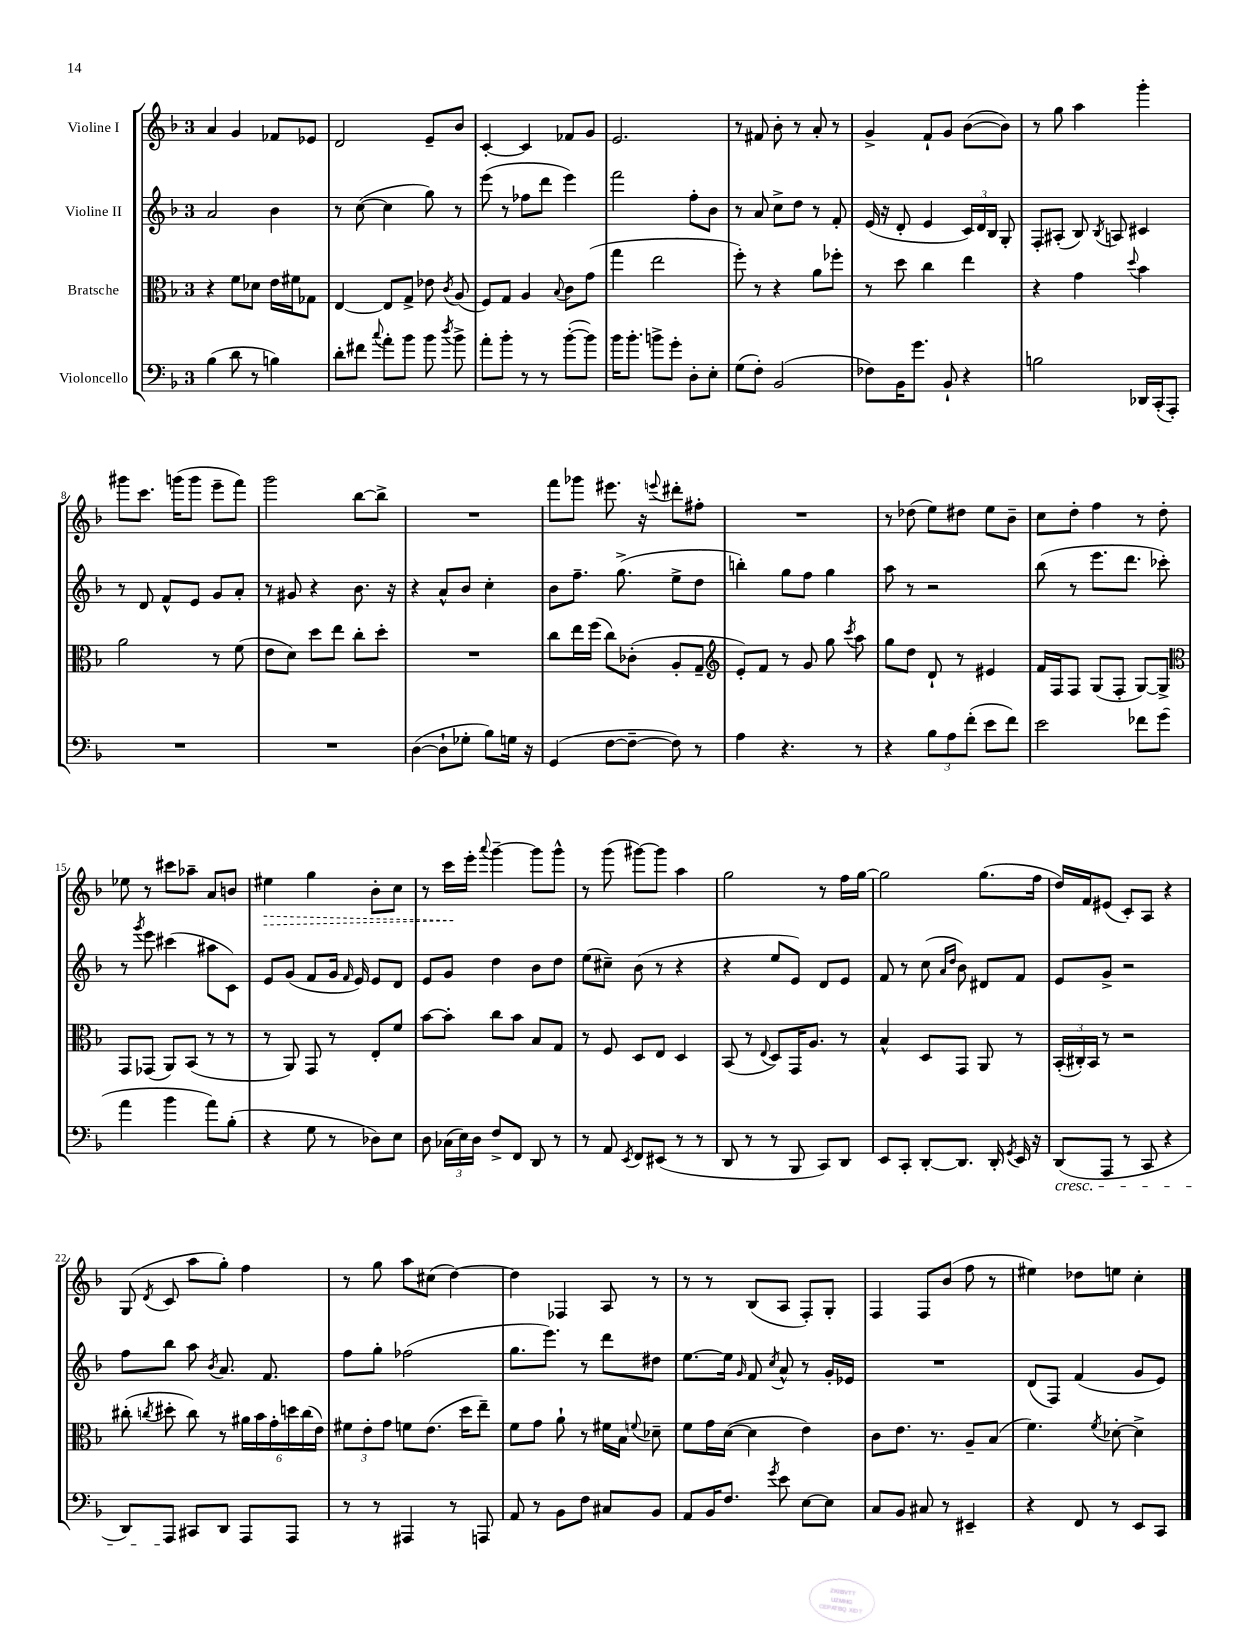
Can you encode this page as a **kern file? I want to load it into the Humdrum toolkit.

**kern	**kern	**kern	**kern	**dynam
*part4	*part3	*part2	*part1	*part1
*staff4	*staff3	*staff2	*staff1	*staff1
*I"Violoncello	*I"Bratsche	*I"Violine II	*I"Violine I	*
*clefF4	*clefC3	*clefG2	*clefG2	*
*k[b-]	*k[b-]	*k[b-]	*k[b-]	*
*M3/4	*M3/4	*M3/4	*M3/4	*
=1	=1	=1	=1	=1
(4B-\	4r	2a/	4a/	.
8d\	8f\L	.	4g/	.
8r	8d-X\J	.	.	.
4Bn\)	16e\LL	4b-\	8f-X/L	.
.	16f#X\J	.	.	.
.	8G-X\J	.	8e-X/J	.
=2	=2	=2	=2	=2
8d'\L	[4E/	8r	2d/	.
8f#X\J	.	([8cc\	.	.
8qqcc/	.	.	.	.
8a'\L	8E/L]	4cc\]	.	.
8b-\J	8G^/J	.	.	.
8b-\	8e-X\	8gg\)	8e~/L	.
8qdd/	8qc/	.	.	.
8b-^\	(8A/	8r	8b-/J	.
=3	=3	=3	=3	=3
8a'\L	8F/L)	(8eee\	[4c'/	.
8b-'\J	8G/J	8r	.	.
8r	4A/	8ff-X\L	4c/]	.
8r	.	8ddd\J	.	.
.	8qqB-/	.	.	.
([8b-'\L	8c\L	4eee\)	8f-X/L	.
8b-\J])	(8g\J	.	8g/J	.
=4	=4	=4	=4	=4
16b-\KL	4gg\	2fff\	2.e/	.
8.b-'\J	.	.	.	.
8bn^\L	2ee\	.	.	.
8g'\J	.	.	.	.
8D'\L	.	8ff'\L	.	.
8E'\J	.	8b-\J	.	.
=5	=5	=5	=5	=5
(8G\L	8ff'\)	8r	8r	.
8F'\J)	8r	8a/	8f#X/	.
(2BB-/	4r	8cc^\L	8b-'\	.
.	.	8dd\J	8r	.
.	8a\L	8r	8a'/	.
.	8ff-X'\J	8f'/	8r	.
=6	=6	=6	=6	=6
8F-X\L)	8r	(16e/	4g^/	.
.	.	16r	.	.
16BB-\K	8dd\	8d'/	.	.
8.g\J	.	.	.	.
.	4cc\	4e/	8f`/L	.
8BB-`/	.	.	8g/J	.
4r	4ee\	24c/LL)	([8b-\L	.
.	.	24d/	.	.
.	.	24B-/JJ	.	.
.	.	8G'/	8b-\J])	.
=7	=7	=7	=7	=7
2Bn\	4r	8F'/L	8r	.
.	.	(8A#X'/J	8gg\	.
.	4g\	8B-/)	4aa\	.
.	.	8qB-/	.	.
.	.	8An/	.	.
.	8qqdd/	.	.	.
16DD-X/LL	4b-\	4c#X/	4ggg'\	.
(16CC'/J	.	.	.	.
8AAA'/J)	.	.	.	.
!!LO:LB:g=z
=8	=8	=8	=8	=8
2.r	2a\	8r	8ggg#X\L	.
.	.	8d/	8.ccc\J	.
.	.	8f^^/L	.	.
.	.	.	(16gggn\KL	.
.	.	8e/J	8ggg\J	.
.	8r	8g/L	8eee~\L	.
.	(8f\	8a'/J	8fff\J)	.
=9	=9	=9	=9	=9
2.r	8e\L	8r	2ggg\	.
.	8d\J)	8g#X/	.	.
.	8dd\L	4r	.	.
.	8ee\J	.	.	.
.	8cc'\L	8.b-\	[8bb-\L	.
.	8dd'\J	.	8bb-^\J]	.
.	.	16r	.	.
=10	=10	=10	=10	=10
([4D\	2.r	4r	2.r	.
8D`\L]	.	8a^^/L	.	.
8G-X'\J	.	8b-/J	.	.
8B-\L)	.	4cc'\	.	.
16Gn\Jk	.	.	.	.
16r	.	.	.	.
=11	=11	=11	=11	=11
(4GG/	8cc\L	8b-\L	8fff\L	.
.	16ee\L	8.ff~\J	8ggg-X\J	.
.	(16ff\JJ	.	.	.
[8F\L	8cc\L)	.	8.eee#X\	.
.	.	(8.gg^\	.	.
8F~\J_	(8c-X'\J	.	.	.
.	.	.	16r	.
.	.	.	8qqeeen/	.
8F\])	8A'/L	8ee^\L	8ddd#X'\L	.
8r	8G~/J	8dd\J	8ff#X'\J	.
=12	=12	=12	=12	=12
*	*clefG2	*	*	*
4A\	8e'/L)	4bbn'\)	2.r	.
.	8f/J	.	.	.
4.r	8r	8gg\L	.	.
.	8g/	8ff\J	.	.
.	8gg\	4gg\	.	.
.	8qccc/	.	.	.
8r	8aa\	.	.	.
=13	=13	=13	=13	=13
4r	8gg\L	8aa\	8r	.
.	8dd\J	8r	(8dd-X\	.
12B-\L	8d`/	2r	8ee\L)	.
12A\	.	.	.	.
.	8r	.	8dd#X\J	.
(12f'\J	.	.	.	.
8e\L	4e#X/	.	8ee\L	.
8f\J)	.	.	8b-~\J	.
=14	=14	=14	=14	=14
2e\	16f/LL	(8bb-\	8cc\L	.
.	16F/J	.	.	.
.	8F/J	8r	8dd'\J	.
.	(8G/L	8.eee\L	4ff\	.
.	8F'/J	.	.	.
.	.	8.ddd\J	.	.
8f-X\L	[8G/L)	.	8r	.
(8g\J	8G^/J]	8ccc-X'\)	8dd'\	.
!!LO:LB:g=z
=15	=15	=15	=15	=15
*	*clefC3	*	*	*
4a\	8GG/L	8r	8ee-X\	.
.	.	8qggg/	.	.
.	(8GG-X/J	8eee\	8r	.
4b-\	8AA/L)	(4ccc#X\	8ccc#X\L	.
.	(8BB-/J	.	8aa-X~\J	.
8a\L)	8r	8aa#X\L	8a/L	.
(8B-'\J	8r	8c\J)	8bn/J	.
=16	=16	=16	=16	=16
!	!	!	!	!LO:HP:b
4r	8r	8e/L	4ee#X\	>
.	8AA/)	(8g/J	.	.
8G\	8GG/	8f/L	4gg\	.
8r	8r	16g/Jk	.	.
.	.	16qqf/	.	.
.	.	16e/)	.	.
8D-X\L)	8E'/L	8e/L	8b-'\L	.
8E\J	8f/J	8d/J	8cc\J	.
=17	=17	=17	=17	=17
8D\	[8b-\L	8e/L	8r	.
(24C-X\LL	8b-'\J]	8g/J	16ccc\LL	.
24E\)	.	.	.	.
.	.	.	16eee'\JJ	]
24D\JJ	.	.	.	.
.	.	.	8qqaaa/	.
8F^/L	8cc\L	4dd\	[4ggg~\	.
8FF/J	8b-\J	.	.	.
8DD/	8B-/L	8b-\L	8ggg\L]	.
8r	8G/J	8dd\J	8ggg^^\J	.
=18	=18	=18	=18	=18
8r	8r	(8ee\L	8r	.
8AA/	8F/	8cc#X~\J)	(8ggg\	.
8qEE/	.	.	.	.
8FF/L	8D/L	(8b-\	[8ggg#X\L)	.
(8EE#X/J	8E/J	8r	8ggg#\J]	.
8r	4D/	4r	4aa\	.
8r	.	.	.	.
=19	=19	=19	=19	=19
8DD/	(8BB-/	4r	2gg\	.
8r	8r	.	.	.
.	8qqE/	.	.	.
8r	8D/L)	8ee/L	.	.
8BBB-/	16GG/K	8e/J)	.	.
.	8.A/J	.	.	.
8CC/L)	.	8d/L	8r	.
8DD/J	8r	8e/J	16ff\LL	.
.	.	.	[16gg\JJ	.
=20	=20	=20	=20	=20
8EE/L	4B-^^/	8f/	2gg\]	.
8CC'/J	.	8r	.	.
[8DD'/L	8D/L	(8cc\	.	.
.	.	16qqa/LL	.	.
.	.	16qqdd/JJ	.	.
8.DD/J]	8GG/J	8b-\)	.	.
.	8AA/	8d#X/L	(8.gg\L	.
16DD'/	.	.	.	.
8qGG/	.	.	.	.
16EE/	8r	8f/J	.	.
16r	.	.	16ff\Jk	.
=21	=21	=21	=21	=21
!LO:TX:b:i:t=cresc.	!	!	!	!
(8DD/L	(24BB-'/LL	8e/L	16dd/LL)	.
.	24C#X'/)	.	.	.
.	.	.	16f/J	.
.	24BB-/JJ	.	.	.
8AAA/J	8r	8g^/J	(8e#X/J	.
8r	2r	2r	8c'/L)	.
8CC/	.	.	8A/J	.
4r	.	.	4r	.
!!LO:LB:g=z
=22	=22	=22	=22	=22
8DD/L)	(8cc#X'\	8ff\L	(8G/	.
.	8qccn/	.	8qd/	.
8AAA/J	8dd#X'\	8bb-\J	8c/	.
8CC#X/L	8cc\)	8aa\	8aa\L	.
.	.	8qb-/	.	.
8DD/J	8r	8.a/	8gg'\J)	.
8AAA/L	24a#X\LL	.	4ff\	.
.	24b-\	.	.	.
.	.	8.f/	.	.
.	24g'\	.	.	.
8AAA/J	24ddn\	.	.	.
.	(24cc\	.	.	.
.	24e\JJ)	.	.	.
=23	=23	=23	=23	=23
8r	12f#X\L	8ff\L	8r	.
.	12e'\	.	.	.
8r	.	8gg'\J	8gg\	.
.	12g\J	.	.	.
4AAA#X/	8fn\L	(2ff-X\	8aa\L	.
.	(8.e\J	.	(8cc#X\J	.
8r	.	.	[4dd\)	.
.	16dd\KL	.	.	.
8AAAn/	8ee~\J)	.	.	.
=24	=24	=24	=24	=24
8AA/	8f\L	8.gg\L	4dd\]	.
8r	8g\J	.	.	.
.	.	8.eee\J)	.	.
8BB-\L	8a`\	.	4F-X/	.
8F\J	8r	8r	.	.
8C#X/L	16f#X\LL	8ddd\L	8A/	.
.	16B-\JJ	.	.	.
.	8qqfn/	.	.	.
8BB-/J	8d-X~\	8dd#X\J	8r	.
=25	=25	=25	=25	=25
8AA/L	8f\L	[8.ee\L	8r	.
16BB-/K	16g\L	.	8r	.
8.F/J	([16d\JJ	16ee\Jk]	.	.
.	.	16qqg/	.	.
.	4d\]	8f/	(8B-/L	.
8qg/	.	8qcc/	.	.
8e\	.	8a^^/	8A/J	.
[8E\L	4e\)	8r	8F'/L)	.
8E\J]	.	16g'/LL	8G'/J	.
.	.	16e-X/JJ	.	.
=26	=26	=26	=26	=26
8C/L	8c\L	2.r	4F/	.
8BB-/J	8.e\J	.	.	.
8C#X/	.	.	8F/L	.
.	8.r	.	.	.
8r	.	.	(8b-/J	.
4EE#X~/	8A~/L	.	8ff\	.
.	(8B-/J	.	8r	.
=27	=27	=27	=27	=27
4r	4.f\)	(8d/L	4ee#X\)	.
.	.	8F/J)	.	.
8FF/	.	(4f/	8dd-X\L	.
.	8qf/	.	.	.
8r	[8d-X'\	.	8een\J	.
8EE/L	4d-^\]	8g/L	4cc'\	.
8CC/J	.	8e/J)	.	.
==	==	==	==	==
*-	*-	*-	*-	*-
